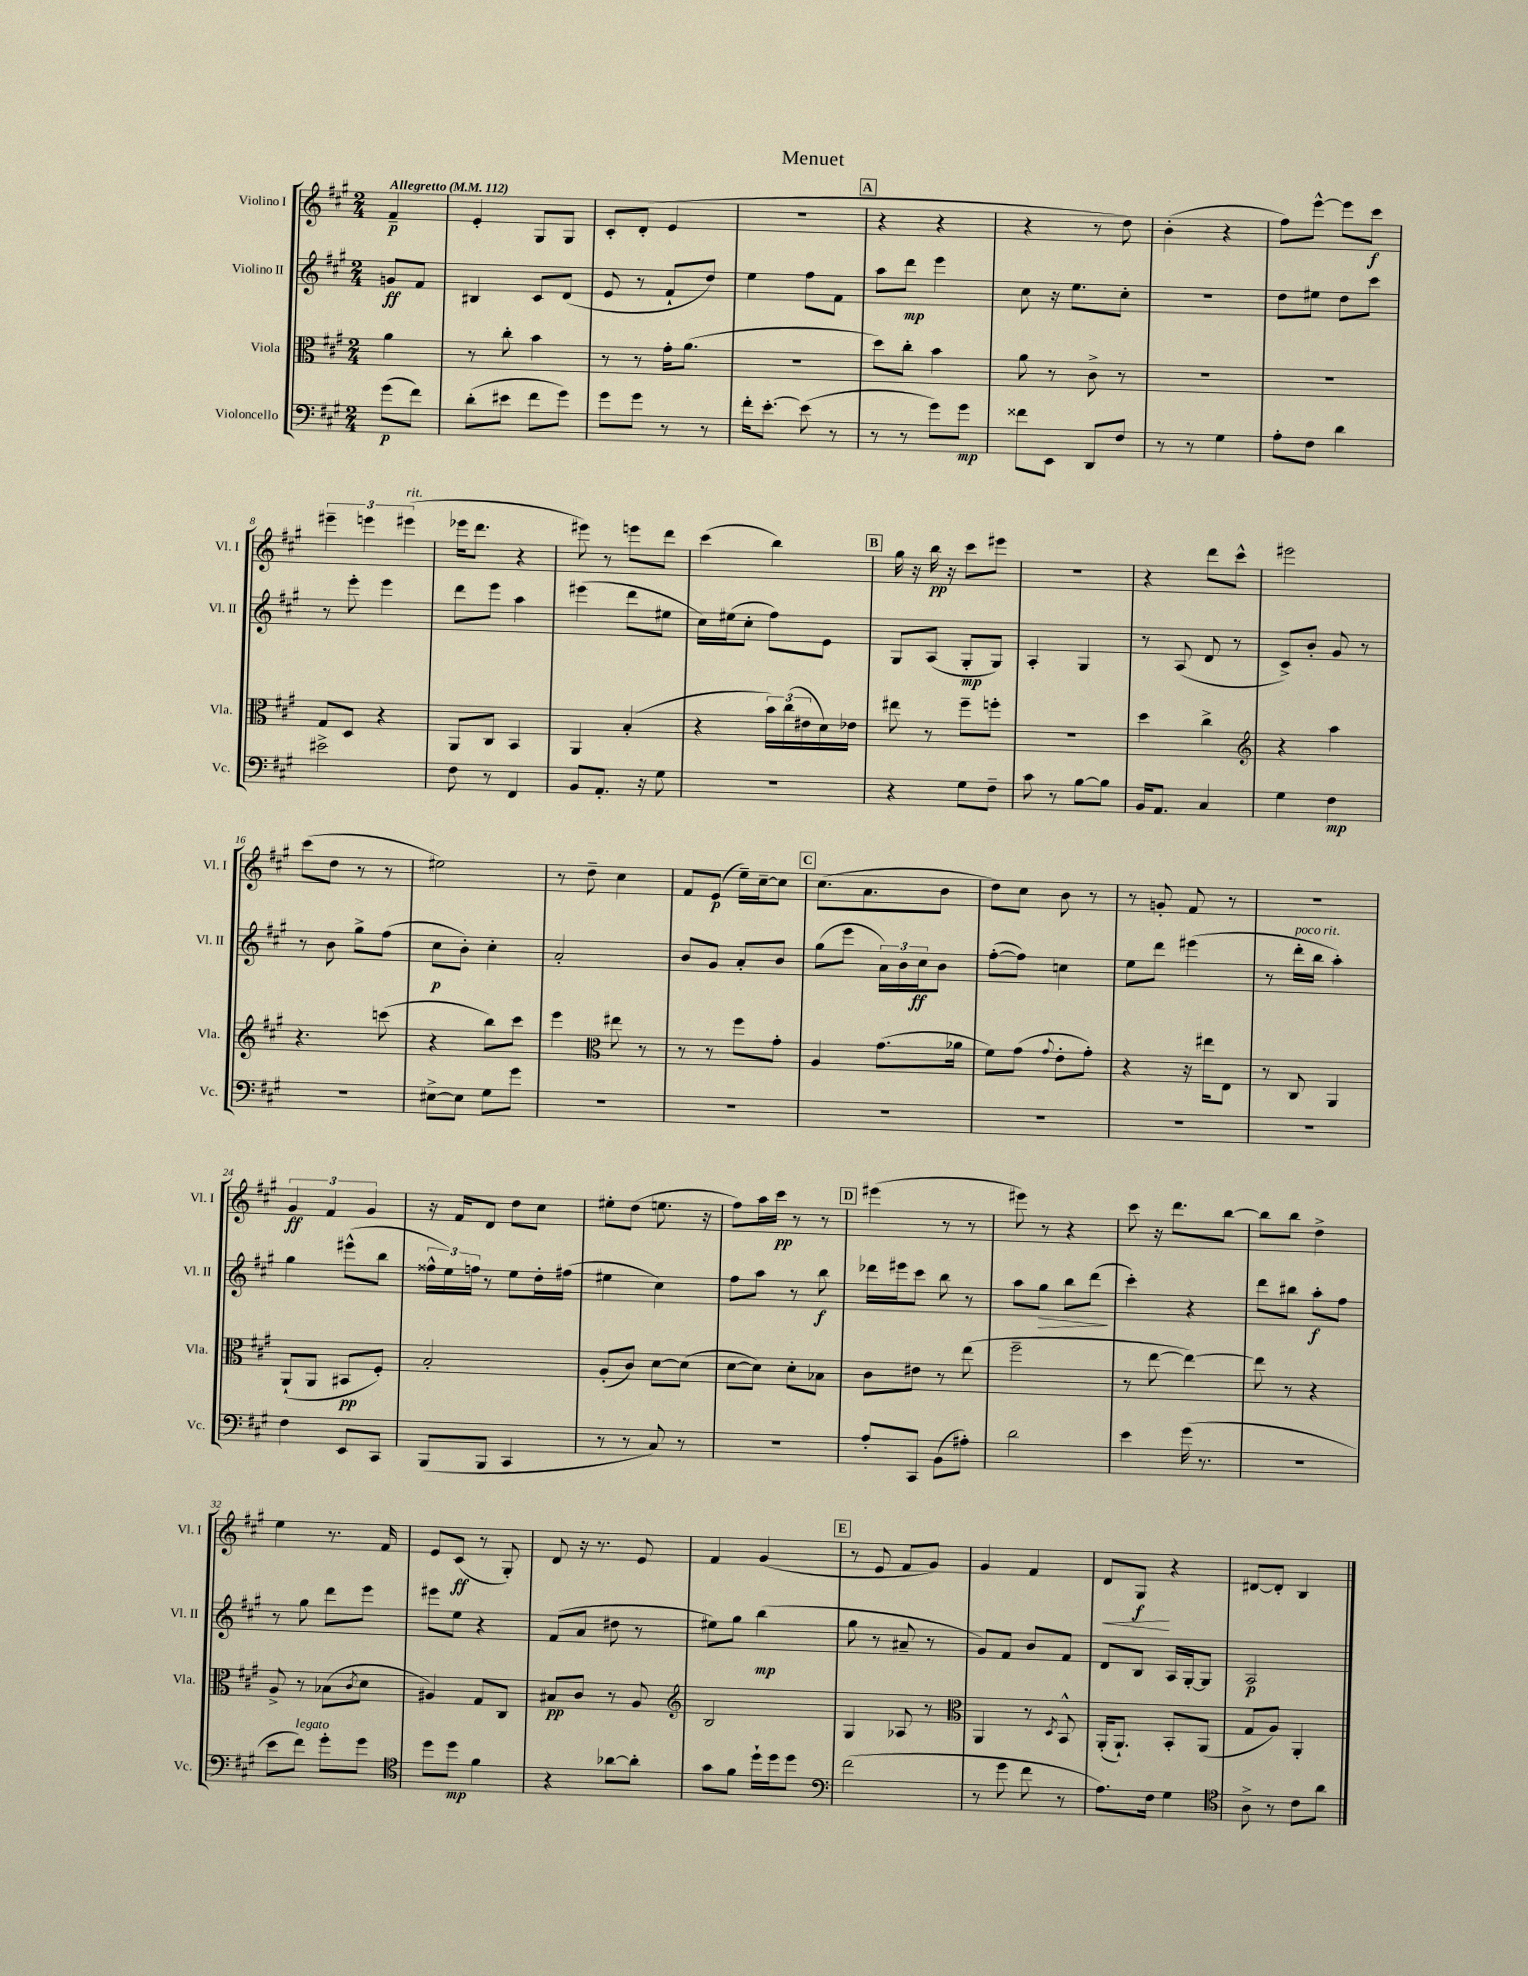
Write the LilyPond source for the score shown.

\header { title = "Menuet" }
<<
\new StaffGroup <<
\new Staff = "s0" \with { instrumentName = "Violino I" shortInstrumentName = "Vl. I" } {
    \clef treble \key a \major \numericTimeSignature \time 2/4 \partial 4 \tempo "Allegretto" 4 = 112
    fis'4--\p |
    e'4-. gis8 gis8 |
    cis'8-. d'8-.( e'4 |
    R2 |
    \mark \markup { \box "A" } r4 r4 |
    r4 r8 d''8) |
    b'4-.( r4 |
    fis''8) e'''8~-^ e'''8 cis'''8\f |
    \tuplet 3/2 { eis'''4-- e'''4 eis'''4^\markup { \italic "rit." }( } |
    ees'''16 d'''8. r4 |
    eis'''8) r8 e'''8 d'''8 |
    cis'''4( b''4) |
    \mark \markup { \box "B" } gis''16 r16 b''16\pp r16 cis'''8 eis'''8 |
    R2 |
    r4 d'''8 cis'''8-^ |
    eis'''2 |
    cis'''8( d''8 r8 r8 |
    eis''2) |
    r8 d''8-- cis''4 |
    fis'8 e'8\p( e''16--) cis''16~-- cis''8 |
    \mark \markup { \box "C" } cis''8.( a'8. b'8 |
    d''8) cis''8 b'8 r8 |
    r8 g'8-. fis'8 r8 |
    R2 |
    \tuplet 3/2 { gis'4\ff fis'4 gis'4 } |
    r16 fis'16 d'8 d''8 cis''8 |
    eis''8-. d''8( e''8. r16 |
    fis''8) a''16 cis'''16\pp r8 r8 |
    \mark \markup { \box "D" } eis'''4( r8 r8 |
    eis'''8) r8 r4 |
    cis'''8 r16 d'''8. b''8~ |
    b''8 b''8 d''4-> |
    e''4 r8. fis'16 |
    e'8 cis'8\ff( r8 gis8-.) |
    d'8 r16 r8. e'8 |
    fis'4 gis'4( |
    \mark \markup { \box "E" } r8 e'8 fis'8 gis'8) |
    gis'4 fis'4 |
    d'8\< gis8\f\! r4 |
    dis'8~ dis'8-. b4 \bar "|." |
}
\new Staff = "s1" \with { instrumentName = "Violino II" shortInstrumentName = "Vl. II" } {
    \clef treble \key a \major \numericTimeSignature \time 2/4 \partial 4
    g'8\ff fis'8 |
    bis4 cis'8 d'8( |
    e'8 r8 fis'8-! d''8) |
    e''4 fis''8 fis'8 |
    \mark \markup { \box "A" } a''8 d'''8\mp e'''4 |
    cis''8 r16 e''8. cis''8-. |
    r2 |
    d''8 eis''8 d''8 cis'''8 |
    r8 e'''8-. e'''4 |
    d'''8 e'''8 a''4 |
    eis'''4( d'''8 eis''8 |
    cis''16) eis''16( cis''8-. fis''8) e'8 |
    \mark \markup { \box "B" } gis8 a8( gis8-.\mp gis8) |
    a4-. gis4 |
    r8 a8( d'8 r8 |
    cis'8->) b'8-. gis'8 r8 |
    r8 b'8 gis''8-> fis''8( |
    cis''8\p b'8-.) cis''4-. |
    a'2-. |
    b'8 gis'8 a'8-. b'8 |
    \mark \markup { \box "C" } gis''8( e'''8 \tuplet 3/2 { a'16) b'16 cis''16\ff } b'8 |
    fis''8~-.( fis''8) c''4 |
    e''8 d'''8 eis'''4( |
    r8 d'''16-.^\markup { \italic "poco rit." } b''16 a''4-.) |
    gis''4 eis'''8-^( b''8 |
    \tuplet 3/2 { fisis''16-^ e''16) f''16 } r8 e''8 d''16-. fis''16( |
    eis''4 cis''4) |
    fis''8 a''8 r8 b''8\f |
    \mark \markup { \box "D" } des'''16 eis'''16 cis'''8 b''8 r8 |
    a''8 gis''8\> b''8 d'''8\!( |
    cis'''4-.) r4 |
    d'''8 bis''8 a''8-.\f fis''8 |
    r8 gis''8 d'''8 e'''8 |
    eis'''8 e''8 r4 |
    fis'8( a'8 dis''8 r8 |
    eis''8) gis''8 b''4\mp( |
    \mark \markup { \box "E" } gis''8 r8 ais'8-- r8 |
    gis'8) fis'8 b'8 fis'8 |
    d'8 b8 a16 gis16~-. gis8 |
    a2\p \bar "|." |
}
\new Staff = "s2" \with { instrumentName = "Viola" shortInstrumentName = "Vla." } {
    \clef alto \key a \major \numericTimeSignature \time 2/4 \partial 4
    a'4 |
    r8 cis''8-. b'4 |
    r8 r8 gis'16-. a'8.( |
    R2 |
    \mark \markup { \box "A" } d''8) cis''8-. b'4 |
    a'8 r8 cis'8-> r8 |
    R2 |
    R2 |
    gis8 d8 r4 |
    a,8 cis8 b,4 |
    a,4 b4-.( |
    r4 \tuplet 3/2 { b'16) cis''16( eis'16 } d'16) ees'16 |
    \mark \markup { \box "B" } eis''8 r8 fis''8-- f''8-. |
    r2 |
    d''4 cis''4-> |
    \clef treble r4 a''4 |
    r4. c'''8( |
    r4 b''8) cis'''8 |
    e'''4 \clef alto eis''8 r8 |
    r8 r8 fis''8 gis'8-. |
    \mark \markup { \box "C" } a4 gis'8.( aes'16 |
    fis'8) gis'8( \appoggiatura { gis'8 } e'8-. gis'8-.) |
    r4 r16 eis''16 e8 |
    r8 cis8 a,4 |
    a,8-!( a,8 bis,8\pp fis8-.) |
    b2-. |
    a8-.( cis'8) d'8~ d'8( |
    d'8~ d'8) d'8-. bes8 |
    \mark \markup { \box "D" } cis'8 eis'8 r8 e''8( |
    fis''2-- |
    r8 e''8~ e''4~) |
    e''8 r8 r4 |
    a8-> r8 bes8( \acciaccatura { cis'8 } d'8 |
    ais4) gis8 cis8 |
    bis8\pp cis'8 r8 a8 |
    \clef treble b2 |
    \mark \markup { \box "E" } gis4 aes8 r8 |
    \clef alto a,4 r8 \acciaccatura { d8 } b,8-^ |
    a,16-.( a,8.-!) b,8-. a,8( |
    gis8 a8) a,4-. \bar "|." |
}
\new Staff = "s3" \with { instrumentName = "Violoncello" shortInstrumentName = "Vc." } {
    \clef bass \key a \major \numericTimeSignature \time 2/4 \partial 4
    gis'8\p( fis'8) |
    d'8-.( eis'8 fis'8 gis'8) |
    gis'8 gis'8 r8 r8 |
    fis'16-. e'8.~-. e'8( r8 |
    \mark \markup { \box "A" } r8 r8 gis'8) gis'8\mp |
    fisis'8 e,8 d,8 fis8 |
    r8 r8 gis4 |
    a8-. fis8 d'4 |
    eis'2-> |
    fis8 r8 fis,4 |
    b,8 a,8.-. r16 gis8 |
    R2 |
    \mark \markup { \box "B" } r4 gis8 fis8-- |
    cis'8 r8 b8~ b8 |
    b,16 a,8. cis4 |
    gis4 fis4\mp |
    r2 |
    eis8~-> eis8 gis8 gis'8 |
    R2 |
    R2 |
    \mark \markup { \box "C" } R2 |
    R2 |
    R2 |
    R2 |
    fis4 e,8 cis,8 |
    b,,8( b,,8 cis,4 |
    r8 r8 cis8) r8 |
    R2 |
    \mark \markup { \box "D" } a8-. cis,8 b,8( ais8-.) |
    d'2 |
    e'4 gis'16( r8. |
    r2 |
    e'8 fis'8^\markup { \italic "legato" }) gis'8-. gis'8 |
    \clef tenor d''8 d''8\mp fis'4 |
    r4 aes'8~ aes'8-. |
    gis'8 fis'8 d''16-! d''16 d''8 |
    \mark \markup { \box "E" } \clef bass fis'2( |
    r8 gis'8 fis'8 r8 |
    a8.) fis16 gis4 |
    \clef tenor a8-> r8 cis'8 a'8 \bar "|." |
}
>>
>>
